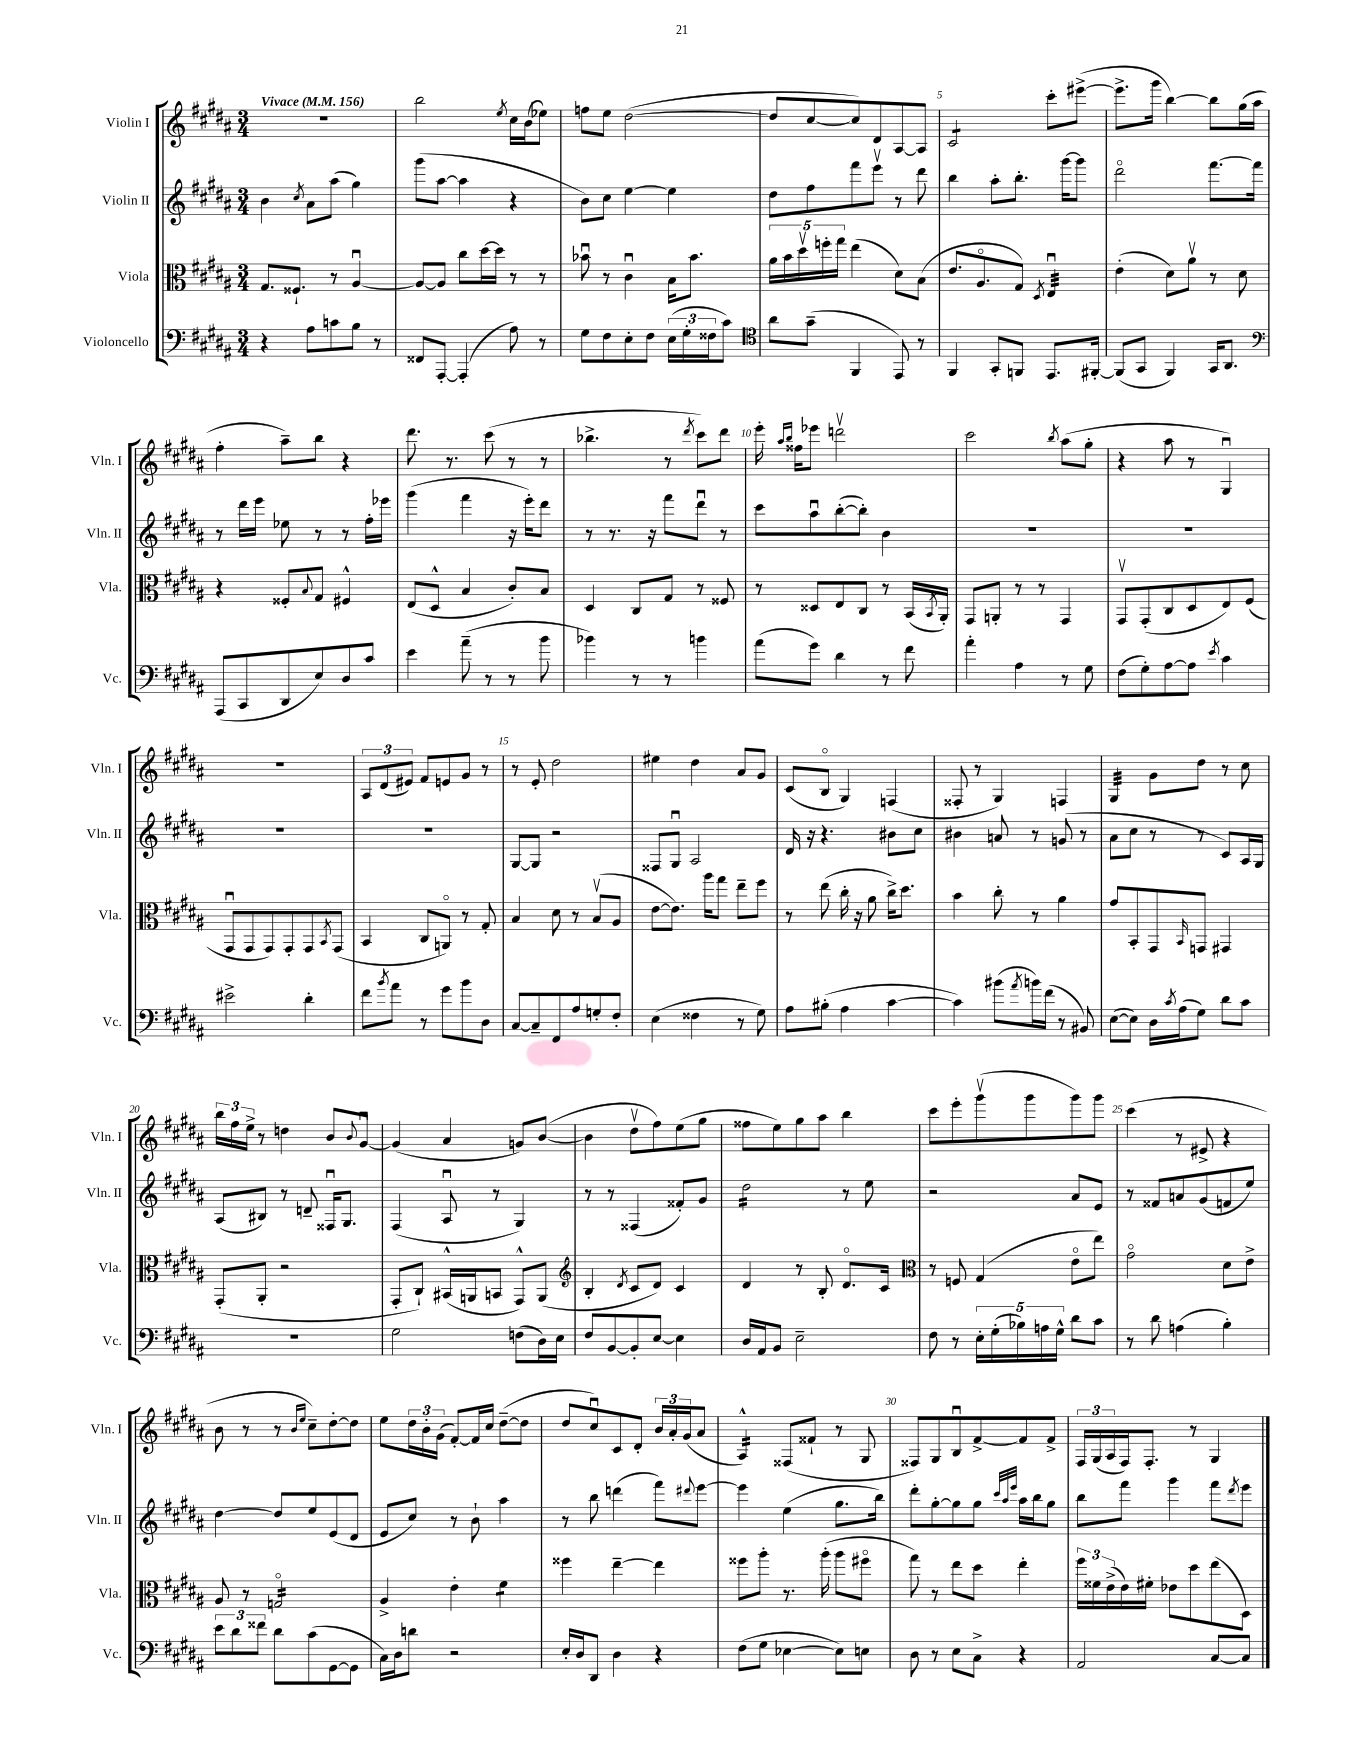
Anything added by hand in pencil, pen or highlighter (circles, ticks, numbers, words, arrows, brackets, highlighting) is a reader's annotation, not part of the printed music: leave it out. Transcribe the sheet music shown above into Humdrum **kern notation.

**kern	**kern	**kern	**kern
*staff4	*staff3	*staff2	*staff1
*clefF4	*clefC3	*clefG2	*clefG2
*k[f#c#g#d#a#]	*k[f#c#g#d#a#]	*k[f#c#g#d#a#]	*k[f#c#g#d#a#]
*M3/4	*M3/4	*M3/4	*M3/4
*MM156	*MM156	*MM156	*MM156
4r	8.G#/L	4b\	2.r
.	8.F##`/J	.	.
.	.	8qcc#/	.
8A#\L	.	8a#\L	.
8c\	8r	(8aa#\J	.
8B\J	[4A#u/	4gg#\)	.
8r	.	.	.
=	=	=	=
8FF##/L	8A#/_L	(8ggg#\L	2bb\
[8AAA#'/J	8A#/]J	[8aa#\J	.
(4AAA#'/]	8cc#\L	4aa#\]	.
.	[16dd#\L	.	.
.	16dd#\]JJ	.	.
.	.	.	8qee/
8A#\)	8r	4r	16cc#\LL
.	.	.	(16b\J
8r	8r	.	8ee-\J)
=	=	=	=
8G#\L	8b-u\	8b\L)	8ff\L
8F#\	8r	8cc#\J	8ee\J
8E'\	4c#u\	[4ee\	([2dd#\
8F#\J	.	.	.
(24E\LL	16B\LK	4ee\]	.
24G#'\	.	.	.
.	8.b-\J	.	.
24F##\J	.	.	.
8c#\J)	.	.	.
=	=	=	=
*clefC4	*	*	*
8a#\L	20a#\LL	8dd#\L	8dd#/]L
.	20b\	.	.
.	20dd#v\	.	.
(8g#~\J	.	8ff#\	[8cc#/
.	20ff'\	.	.
.	20gg#\JJ	.	.
4FF#/	(4ee\	8fff#\	8cc#/])
.	.	8eeev\J	8d#/
8EE/)	8d#\L)	8r	[8A#/
8r	(8B\J	8ddd#\	8A#/]J
=	=	=	=
4FF#/	8.e/L	4bb\	2c#/
.	8.A#o/	.	.
8GG#'/L	.	8aa#'\L	.
8FF/J	8G#/J)	8.bb'\J	.
.	8qD#/	.	.
8.EE/L	4Eu/	.	8ccc#'\L
.	.	[16ggg#\LK	.
.	.	8ggg#\]J	([8eee#^\J
[16FF#'/Jk	.	.	.
=	=	=	=
(8FF#/]L	(4e'\	2ddd#o\	8.eee#^\]L
8GG#/J	.	.	.
.	.	.	16ggg#\Jk
4FF#/)	8d#\L)	.	[4bb\)
.	8a#v\J	.	.
16GG#/LK	8r	[8.fff#\L	8bb\]L
8.AA#/J	.	.	.
.	8d#\	.	(16gg#\L
.	.	16fff#\]Jk	16aa#\JJ
=	=	=	=
*clefF4	*	*	*
(8AAA#/L	4r	8r	4ff#'\
8CC#/	.	16ddd#\LL	.
.	.	16eee\JJ	.
8DD#/	8F##'/L	8ee-\	8aa#~\L)
.	8qqB/	.	.
8E/)	8G#/J	8r	8bb\J
8D#/	4F#^^/	8r	4r
8c#/J	.	16ff#'\LL	.
.	.	16eee-\JJ	.
=	=	=	=
4e\	(8E/L	(4ggg#\	8.ddd#\
.	8D#^^/J	.	.
.	.	.	8.r
(8a#~\	4B/	4fff#\	.
8r	.	.	(8ccc#\
8r	8c#'/L)	16r	8r
.	.	16eee'\LK)	.
8b\	8B/J	8ddd#\J	8r
=	=	=	=
4b-\)	4D#/	8r	4.bb-^\
.	.	8.r	.
8r	8C#/L	.	.
.	.	16r	.
8r	8G#/J	8fff#\L	8r
.	.	.	8qddd#/
4b\	8r	8ddd#u\J	8ccc#\L)
.	8F##/	8r	8ddd#\J
=	=	=	=
(8a#\L	8r	8ccc#\L	16eee'\
.	.	.	16qqaa#/LL
.	.	.	16qqbb/JJ
.	.	.	16ff##\LK
8g#\J)	8D##/L	8aa#u\	8eee-\J
4d#\	8E/	([8bb'\	2dddv\
.	8C#/J	8bb'\]J)	.
8r	8r	4b\	.
8f#\	(16BB/LL	.	.
.	8qBB/	.	.
.	16AA#'/JJ)	.	.
=	=	=	=
4a#'\	8GG#/L	2.r	2ccc#\
.	8AA'/J	.	.
4A#\	8r	.	.
.	8r	.	.
.	.	.	8qbb/
8r	4GG#/	.	(8aa#\L
8G#\	.	.	8gg#'\J
=	=	=	=
(8F#\L	8GG#v/L	2.r	4r
8G#'\)	(8GG#'/	.	.
[8A#\	8C#/	.	8aa#\
8A#\]J	8D#/	.	8r
8qe/	.	.	.
4c#\	8E/)	.	4G#u/)
.	(8F#/J	.	.
=	=	=	=
2e#^\	8GG#u/L	2.r	2.r
.	8GG#/	.	.
.	8GG#/)	.	.
.	8GG#'/	.	.
4d#'\	8GG#/	.	.
.	8qBB/	.	.
.	(8GG#/J	.	.
=	=	=	=
8f#\L	4BB/	2.r	12A#/L
.	.	.	(12d#/
8qb/	.	.	.
8a#\J	.	.	.
.	.	.	12e#/J)
8r	8C#/L	.	8f#/L
8g#\L	8AAo/J)	.	8e/
8b\	8r	.	8g#/J
8D#\J	8G#'/	.	8r
=	=	=	=
[8C#/L	4B/	[8G#/L	8r
8C#~/]	.	8G#/]J	8e'/
8FF#/	8d#\	2r	2dd#\
8A#/	8r	.	.
8G'/	(8Bv/L	.	.
8F#'/J	8A#/J	.	.
=	=	=	=
(4E\	[8e\L	8F##/L	4ee#\
.	8.e\]J)	8G#u/J	.
4F##\	.	2A#/	4dd#\
.	16aa#\LK	.	.
.	8gg#\J	.	.
8r	8ee~\L	.	8a#/L
8G#\)	8ff#\J	.	8g#/J
=	=	=	=
8A#\L	8r	16d#/	(8c#/L
.	.	16r	.
(8B#'\J	(8ee\	4.r	8Bo/J
4A#\	16cc#'\	.	4G#/)
.	16r	.	.
.	8a#\	.	.
[4c#\	16cc#^\LK)	8b#\L	(4F/
.	8.dd#\J	.	.
.	.	8cc#\J	.
=	=	=	=
4c#\])	4b\	4b#\	8F##'/
.	.	.	8r
(8b#\L	8cc#'\	8a/	4G#/)
8qa#/	.	.	.
16b\L)	8r	8r	.
(16f#\JJ	.	.	.
8r	4a#\	(8g/	4F/
8BB#/)	.	8r	.
=	=	=	=
([8E\L	8g#/L	8a#\L	4G#/
8E\]J)	8BB'/	8cc#\J	.
16D#\LL	8GG#/	8r	8g#\L
8qc#/	.	.	.
(16A#\J	.	.	.
.	16qqBB/	.	.
8G#\J)	8GG/J	8r	8dd#\J
8d#\L	4GG#/	8c#/L)	8r
8c#\J	.	16A#/L	8cc#\
.	.	16G#/JJ	.
=	=	=	=
2.r	(8GG#'/L	(8A#/L	24bb\LL
.	.	.	24ff#\
.	.	.	24ee^\JJ
.	8AA#'/J	8B#/J)	8r
.	2r	8r	4dd\
.	.	8d~/	.
.	.	16F##u/LK	8b/L
.	.	8.G#/J	.
.	.	.	8qqb/
.	.	.	[8g#u/J
=	=	=	=
2G#\	8GG#'/L	(4F#/	(4g#/]
.	8C#`/J)	.	.
.	(16BB#^^/LL	8A#u/	4a#/
.	16AA/J	.	.
.	8BB/J	8r	.
(8F\L	8GG#^^/L)	4G#/)	8g/L)
16D#\L)	(8AA/J	.	([8b/J
16E\JJ	.	.	.
=	=	=	=
*	*clefG2	*	*
8F#/L	4B'/	8r	4b\]
[8BB/	.	8r	.
.	8qd#/	.	.
8BB'/]	8c#/L	(4F##/	8dd#v\L
[8E/J	8d#/J)	.	8ff#\)
4E\]	4c#/	8f##'/L)	(8ee\
.	.	8g#/J	8gg#\J
=	=	=	=
16D#/LL	4d#/	2dd#\	8ff##\L
16AA#/J	.	.	.
8BB/J	.	.	8ee\)
2E~\	8r	.	8gg#\
.	8B'/	.	8aa#\J
.	8.d#o/L	8r	4bb\
.	.	8ee\	.
.	16c#/Jk	.	.
=	=	=	=
*	*clefC3	*	*
8F#\	8r	2r	8ccc#\L
8r	8F/	.	8eee'\
20E'\LL	(4G#/	.	(8ggg#v\
(20G#'\	.	.	.
20B-\)	.	.	.
.	.	.	8ggg#\
20A\	.	.	.
20G#^^\JJ	.	.	.
8d#\L	8eo\L	8a#/L	8ggg#\)
8c#\J	8ee\J)	8e/J	8ggg#\J
=	=	=	=
8r	2g#o\	8r	(4ccc#\
8d#\	.	8f##/L	.
(4A\	.	8a/	8r
.	.	(8g#/	8e#^/
4B'\)	8d#\L	8f/	4r
.	8e^\J	8ee/J)	.
=	=	=	=
12e\L	8A#/	[4dd#\	8b\
12d#\	.	.	.
.	8r	.	8r
12f##\J	.	.	.
8d#\L	2Go/	8dd#/]L	8r
.	.	.	16qqb/LL
.	.	.	16qqee/JJ
(8c#\	.	8ee/	8cc#~\L)
[8GG#\	.	(8e/	[8dd#'\
8GG#\]J	.	8d#/J	8dd#\]J
=	=	=	=
16C#\LL)	4A#^/	8e/L	8ee\L
16D#\J	.	.	.
8d\J	.	8cc#/J)	24dd#\L
.	.	.	24b'\
.	.	.	(24g#\JJ
2r	4e'\	8r	[8f#'/L)
.	.	8b`\	16f#/]L
.	.	.	16cc#/JJ
.	4f#\	4aa#\	([8dd#~\L
.	.	.	8dd#\]J
=	=	=	=
16E'/LL	4ff##\	8r	8dd#/L
16D#/J	.	.	.
8DD#/J	.	8bb\	8cc#u/)
4D#\	[4ee~\	(4ddd\	8c#/
.	.	.	8d#'/J
4r	4ee\]	8fff#\L)	24b/LL
.	.	.	24a#'/
.	.	.	(24g#/J
.	.	8qqddd#/	.
.	.	[8eee\J	8a#/J
=	=	=	=
(8F#\L	8ff##\L	4eee\]	4A#^^/)
8G#\J	8aa#'\J	.	.
[4E-\	8.r	(4ee\	(8F##/L
.	.	.	8f##`/J
.	(16aa#'\	.	.
8E-\]L)	8aa#\L	8.gg#\L	8r
8E\J	8ff#o\J	.	8G#/
.	.	16bb\Jk)	.
=	=	=	=
8D#\	8gg#\)	8ddd#'\L	8F##/L)
8r	8r	[8gg#'\	8G#/
8E\L	8ee\L	8gg#\]	8Bu/
8C#^\J	8dd#\J	8gg#\J	[8f#^/
.	.	32qqccc#/LLL	.
.	.	32qqaa#/	.
.	.	32qqeee/JJJ	.
4r	4ee'\	16aa#\LL	8f#/]
.	.	16bb\J	.
.	.	8gg#\J	8f#^/J
=	=	=	=
2AA#/	24ff#\LL	8bb\L	24F#/LL
.	24f##\	.	(24G#/
.	(24e^\	.	24A#/
.	16e\)	8fff#\J	16F#/J)
.	16f#'\JJ	.	8.F#'/J
.	8e-\L	4ggg#\	.
.	8dd#\	.	8r
[8C#/L	(8ee\	8fff#\L	4G#/
.	.	8qddd#/	.
8C#/]J	8D#\J)	8eee\J	.
==	==	==	==
*-	*-	*-	*-
